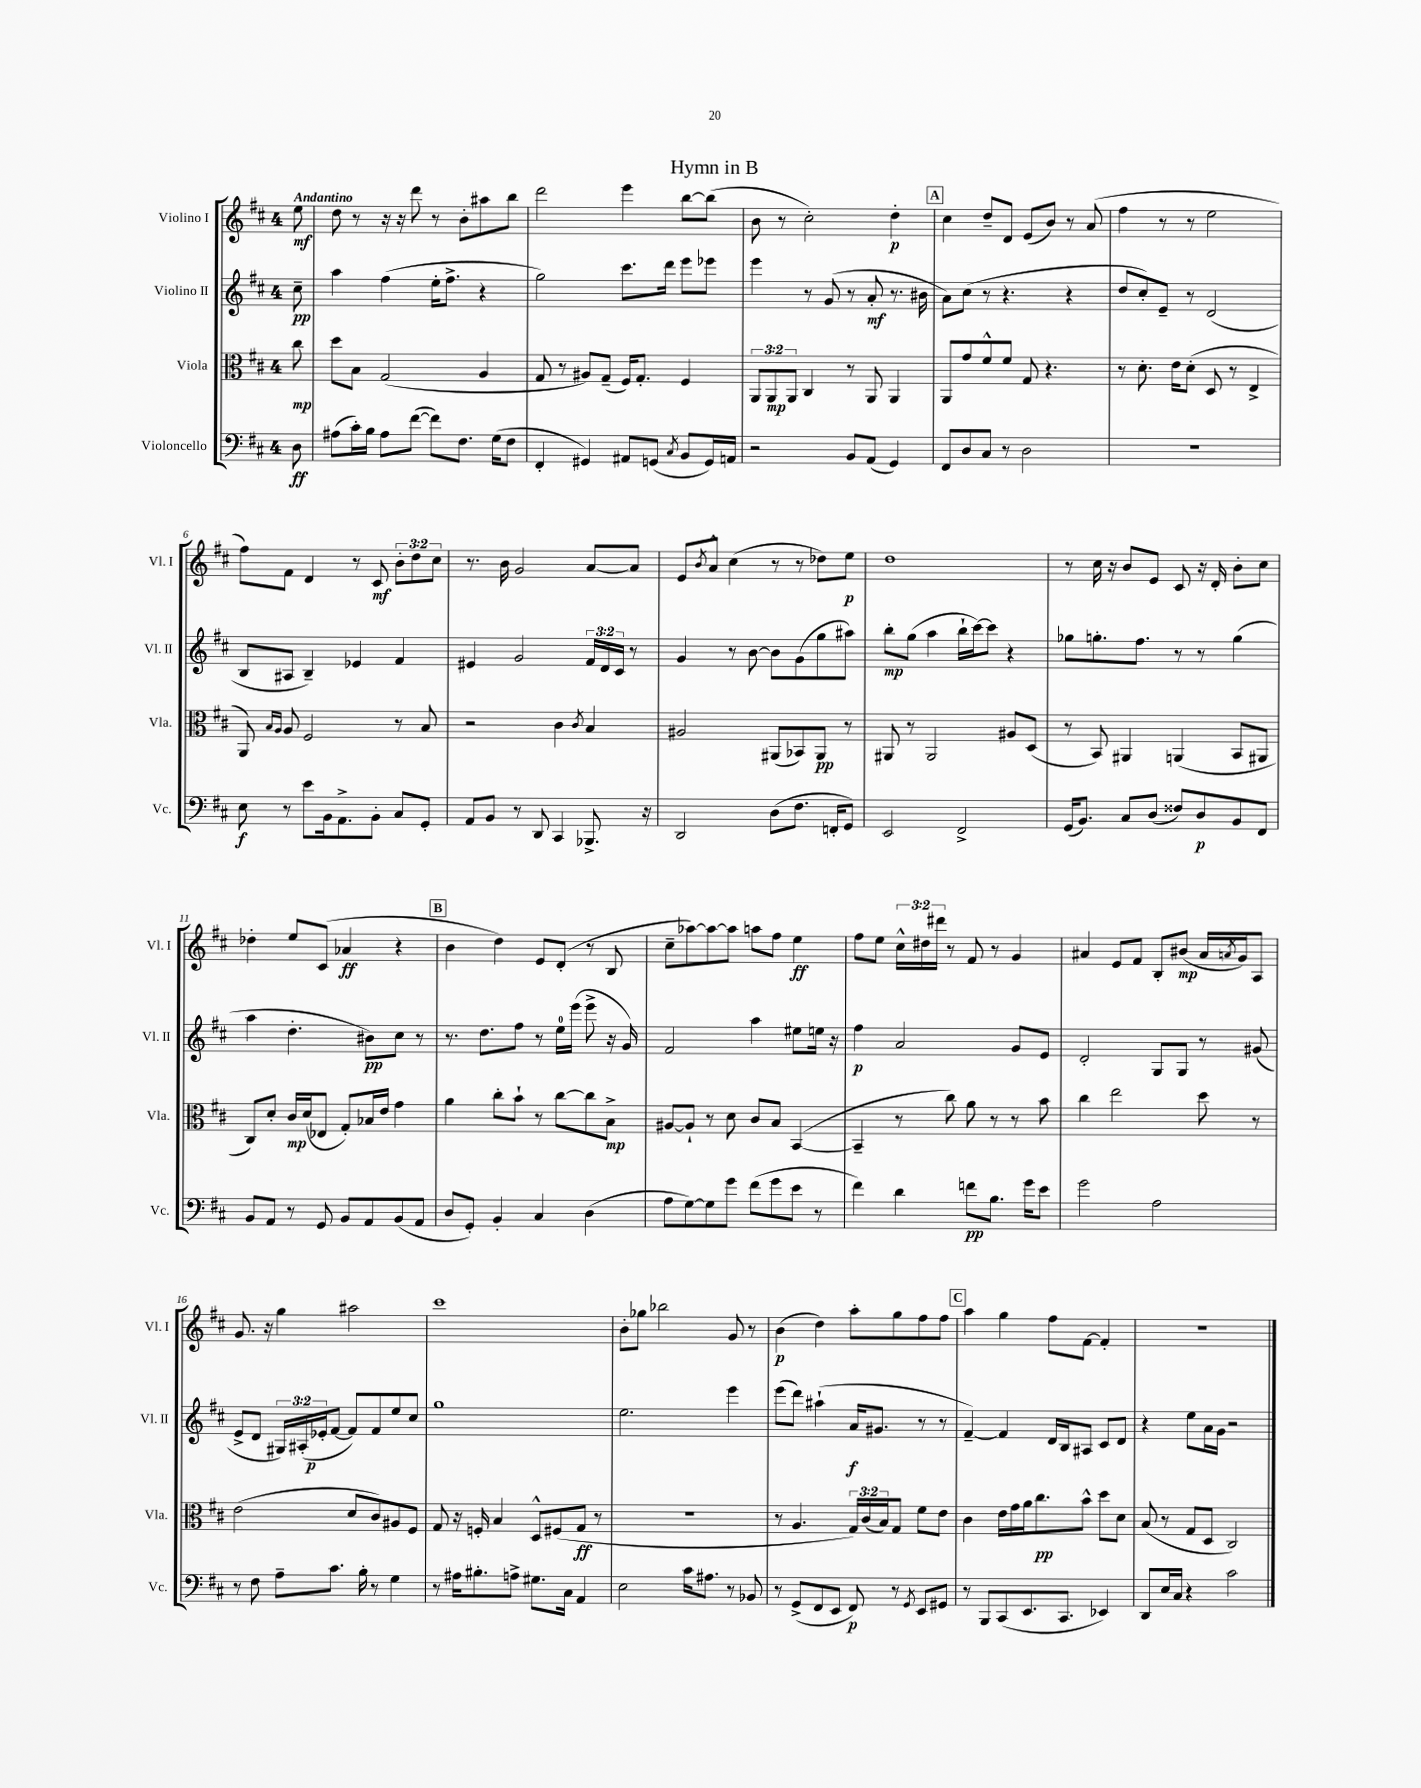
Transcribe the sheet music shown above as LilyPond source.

\header { title = "Hymn in B" }
<<
\new StaffGroup <<
\new Staff = "s0" \with { instrumentName = "Violino I" shortInstrumentName = "Vl. I" } {
    \clef treble \key d \major \once \override Staff.TimeSignature.style = #'single-digit \time 4/4 \override Staff.TupletNumber.text = #tuplet-number::calc-fraction-text \partial 8 \tempo "Andantino"
    e''8\mf |
    d''8 r8 r16 r16 d'''8 r8 b'8-. ais''8 b''8 |
    d'''2 e'''4 b''8~ b''8( |
    b'8 r8 cis''2-.) d''4-.\p |
    \mark \markup { \box "A" } cis''4 d''8-- d'8 e'8( b'8) r8 a'8( |
    fis''4 r8 r8 e''2 |
    fis''8) fis'8 d'4 r8 cis'8\mf \tuplet 3/2 { b'8-. d''8 cis''8 } |
    r8. b'16 g'2 a'8~ a'8 |
    e'8 \acciaccatura { b'8 } a'8-^ cis''4( r8 r8 des''8) e''8\p |
    d''1 |
    r8 cis''16 r16 b'8 e'8 cis'8 r16 d'16-. b'8-. cis''8 |
    des''4-. e''8 cis'8( aes'4\ff r4 |
    \mark \markup { \box "B" } b'4 d''4) e'8 d'8-.( r8 b8 |
    cis''8-- aes''8~) aes''8~ aes''8 a''8 fis''8 e''4\ff |
    fis''8 e''8 \tuplet 3/2 { cis''16-^ dis''16 dis'''16 } r8 fis'8 r8 g'4 |
    ais'4 e'8 fis'8 b8-. bis'8\mp( ais'16 \acciaccatura { a'8 } g'16) a8 |
    g'8. r16 g''4 ais''2 |
    cis'''1 |
    b'8-. ges''8 bes''2 g'8 r8 |
    b'4\p( d''4) a''8-. g''8 fis''8 fis''8 |
    \mark \markup { \box "C" } a''4 g''4 fis''8 fis'8~ fis'4-. |
    R1 \bar "|." |
}
\new Staff = "s1" \with { instrumentName = "Violino II" shortInstrumentName = "Vl. II" } {
    \clef treble \key d \major \once \override Staff.TimeSignature.style = #'single-digit \time 4/4 \override Staff.TupletNumber.text = #tuplet-number::calc-fraction-text \partial 8
    cis''8--\pp |
    a''4 fis''4( e''16-. fis''8.-> r4 |
    g''2) cis'''8. d'''16 e'''8 ees'''8 |
    e'''4 r8 g'8( r8 a'8-.\mf r8. bis'16 |
    \mark \markup { \box "A" } a'8) cis''8( r8 r4. r4 |
    d''8 cis''8-.) e'8-- r8 d'2( |
    b8 ais8 b4--) ees'4 fis'4 |
    eis'4 g'2 \tuplet 3/2 { fis'16 d'16 cis'16 } r8 |
    g'4 r8 b'8~ b'8 g'8( g''8 ais''8) |
    b''8-.\mp g''8( a''4 b''16-! cis'''16~) cis'''8 r4 |
    ges''8 g''8.-. fis''8. r8 r8 g''4( |
    a''4 d''4.-. bis'8\pp) cis''8 r8 |
    \mark \markup { \box "B" } r8. d''8. fis''8 r8 e''16-0 e'''16( e'''8-> r16 g'16) |
    fis'2 a''4 eis''8 e''16 r16 |
    fis''4\p a'2 g'8 e'8 |
    d'2-. g8 g8 r8 gis'8( |
    e'8-> d'8 \tuplet 3/2 { gis16) ais16-.( ees'16-.\p } fis'8~ fis'8) fis'8 e''8 cis''8 |
    g''1 |
    e''2. e'''4 |
    e'''8( d'''8) ais''4-!( a'16\f gis'8. r8 r8 |
    \mark \markup { \box "C" } fis'4~--) fis'4 d'16 b16 ais8 cis'8 d'8 |
    r4 e''8 a'16 g'16 r2 \bar "|." |
}
\new Staff = "s2" \with { instrumentName = "Viola" shortInstrumentName = "Vla." } {
    \clef alto \key d \major \once \override Staff.TimeSignature.style = #'single-digit \time 4/4 \override Staff.TupletNumber.text = #tuplet-number::calc-fraction-text \partial 8
    cis''8\mp |
    d''8 b8 g2( a4 |
    g8 r8 ais8) g8--( fis16) g8.-. fis4 |
    \tuplet 3/2 { a,8 a,8\mp a,8 } cis4 r8 a,8 a,4 |
    \mark \markup { \box "A" } a,8 g'8 fis'8-^ fis'8 g8 r4. |
    r8 d'8.-. e'16 d'8-.( d8 r8 e4-> |
    a,8) \grace { b16 a16 } a8 fis2 r8 b8 |
    r2 cis'4 \acciaccatura { cis'8 } b4 |
    ais2 ais,8( bes,8) ais,8\pp r8 |
    ais,8 r8 ais,2 ais8 d8( |
    r8 b,8) ais,4 a,4( b,8 ais,8 |
    cis8) d'8-. cis'16\mp d'16( ees8 g8-.) bes16 e'16 g'4 |
    \mark \markup { \box "B" } a'4 cis''8-. b'8-! r8 cis''8~ cis''8 b8->\mp |
    ais8~ ais8-! r8 d'8 cis'8 b8 b,4~( |
    b,4-- r8 cis''8) a'8 r8 r8 b'8 |
    cis''4 e''2 d''8 r8 |
    e'2( d'8 cis'8) ais8 fis8 |
    g8 r16 f16-. b4 d8-^ fis8( g8\ff r8 |
    R1 |
    r8 a4. \tuplet 3/2 { g16) cis'16( b16) } g8 fis'8 e'8 |
    \mark \markup { \box "C" } cis'4 e'16 g'16 a'16 cis''8.\pp b'8-^ d''8 d'8 |
    b8( r8 g8 d8 cis2) \bar "|." |
}
\new Staff = "s3" \with { instrumentName = "Violoncello" shortInstrumentName = "Vc." } {
    \clef bass \key d \major \once \override Staff.TimeSignature.style = #'single-digit \time 4/4 \partial 8
    d8\ff |
    ais8( cis'16-.) b16 ais8 fis'8~( fis'8) fis8. g16( fis8 |
    fis,4-. gis,4) ais,8 g,8( \acciaccatura { cis8 } b,8 g,16) a,16 |
    r2 b,8 a,8( g,4) |
    \mark \markup { \box "A" } fis,8 d8 cis8 r8 d2 |
    R1 |
    e8\f r8 e'8 b,16 a,8.-> b,8-. cis8 g,8-. |
    a,8 b,8 r8 d,8 cis,4 bes,,8.-> r16 |
    d,2 d8( fis8. f,16-. g,8) |
    e,2 fis,2-> |
    g,16( b,8.) cis8 d8( fisis8) d8\p b,8 fis,8 |
    b,8 a,8 r8 g,8 b,8 a,8 b,8( a,8 |
    \mark \markup { \box "B" } d8 g,8-.) b,4-. cis4 d4( |
    a8 g8~) g8 g'8 fis'8( g'8 e'8 r8 |
    fis'4) d'4 f'8\pp b8. g'16 e'8 |
    g'2 a2 |
    r8 fis8 a8-- cis'8. b16-. r8 g4 |
    r8 ais16 bis8.-. a8-> gis8. cis16 a,4 |
    e2 cis'16 ais8. r8 bes,8 |
    r8 g,8->( fis,8 e,8 fis,8\p) r8 \acciaccatura { g,8 } e,8 gis,8 |
    \mark \markup { \box "C" } r8 b,,8 cis,8( e,8. cis,8. ees,4) |
    d,8 e16 cis16 r4 cis'2 \bar "|." |
}
>>
>>
